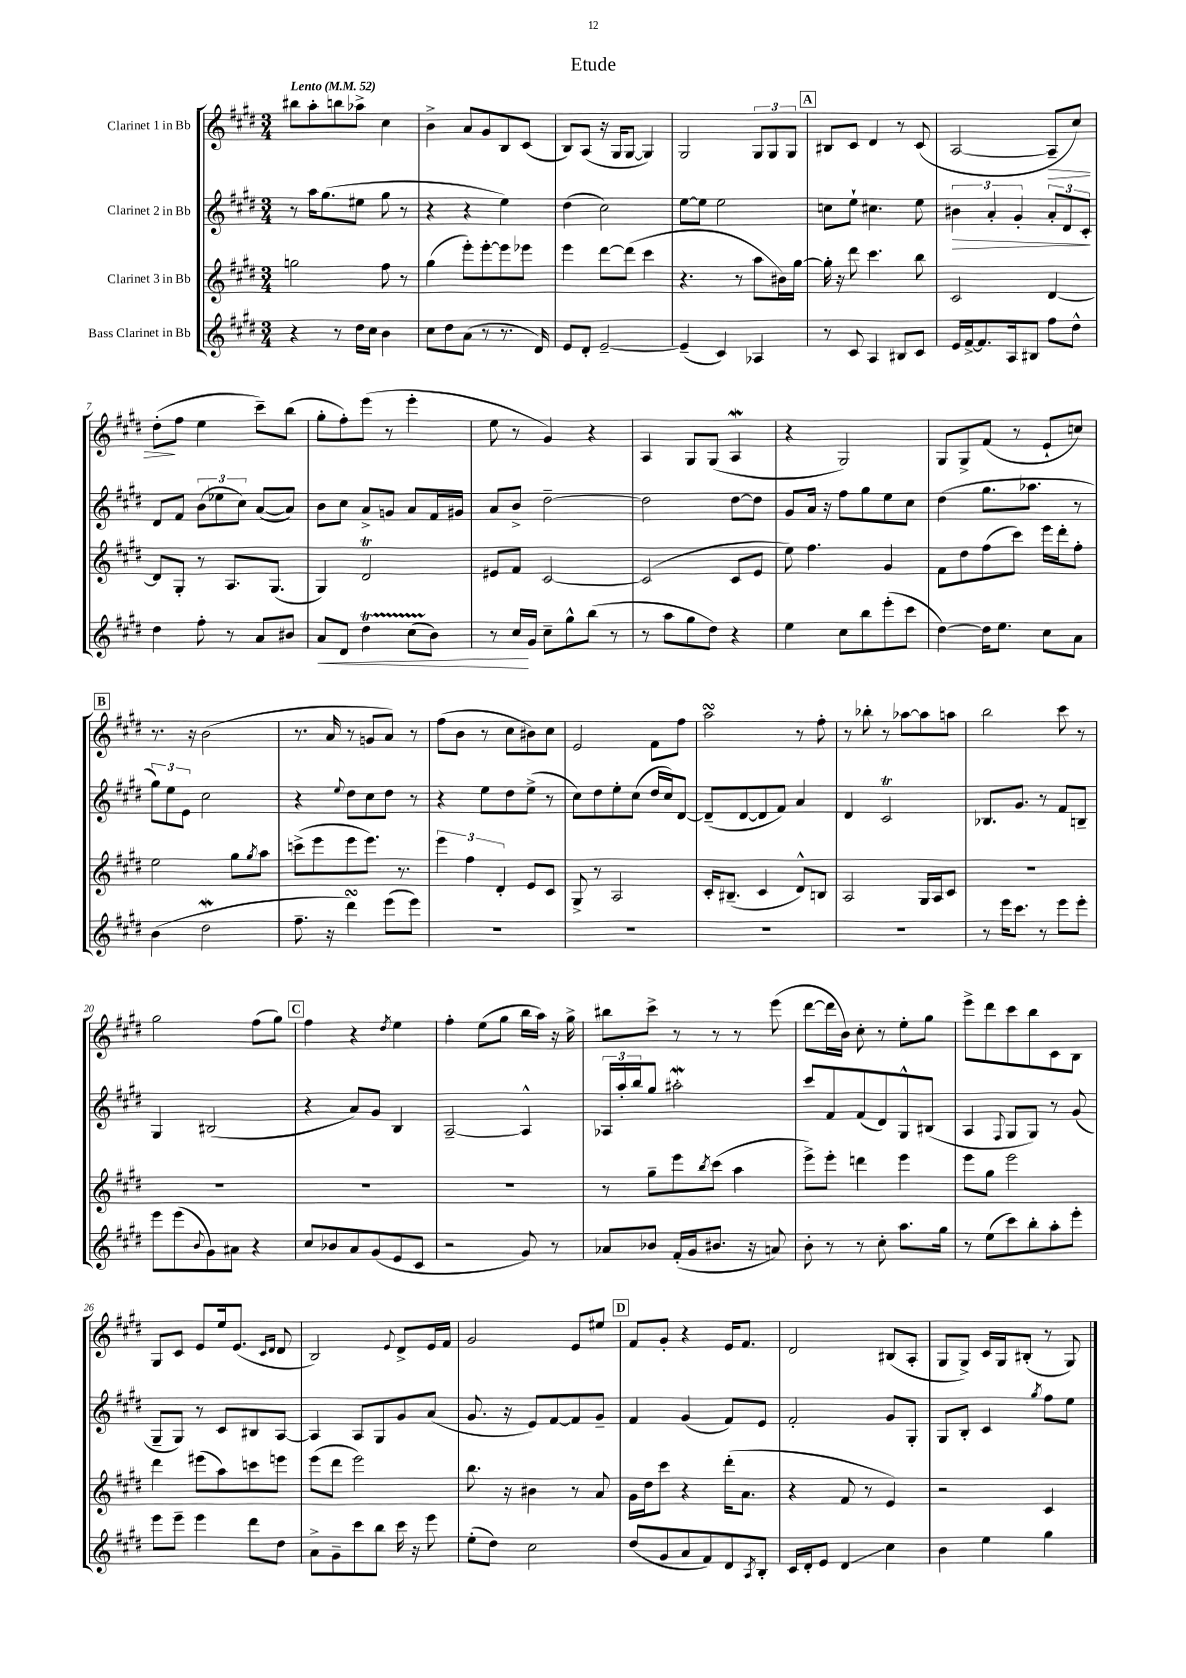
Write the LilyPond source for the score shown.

\header { title = "Etude" }
<<
\new StaffGroup <<
\new Staff = "s0" \with { instrumentName = "Clarinet 1 in Bb" } {
    \clef treble \key e \major \numericTimeSignature \time 3/4 \tempo "Lento" 4 = 52
    bis''8 a''8-. b''8 aes''8-> cis''4 |
    b'4-> a'8 gis'8 b8 cis'8( |
    b8) a8( r16 gis16 gis8~ gis4) |
    gis2 \tuplet 3/2 { gis8 gis8 gis8 } |
    \mark \markup { \box "A" } bis8 cis'8 dis'4 r8 cis'8( |
    a2~ a8--\> cis''8) |
    dis''8-.\!( fis''8 e''4 cis'''8--) b''8( |
    gis''8-. fis''8-.) e'''8( r8 e'''4-. |
    e''8 r8 gis'4) r4 |
    a4 gis8 gis8( a4\mordent |
    r4 gis2) |
    gis8 gis8-> fis'8( r8 e'8-! c''8) |
    \mark \markup { \box "B" } r8. r16 b'2( |
    r8. a'16 r8 g'8 a'8) r8 |
    fis''8( b'8 r8 cis''8 bis'8) cis''8 |
    e'2 fis'8 fis''8 |
    a''2\turn r8 fis''8-. |
    r8 bes''8-. r8 aes''8~ aes''8 a''8 |
    b''2 cis'''8 r8 |
    gis''2 fis''8( gis''8) |
    \mark \markup { \box "C" } fis''4 r4 \acciaccatura { dis''8 } e''4 |
    fis''4-. e''8( gis''8 b''16 a''16) r16 gis''16-> |
    bis''8 cis'''8-> r8 r8 r8 e'''8( |
    dis'''8~ dis'''16 b'16) cis''8-. r8 e''8-. gis''8 |
    e'''8-> dis'''8 cis'''8 b''8 cis'8 b8 |
    gis8 cis'8 e'8 e''16 e'8.( \grace { cis'16 dis'16 } dis'8 |
    b2) \appoggiatura { e'8 } dis'8-> e'16 fis'16 |
    gis'2 e'8 eis''8 |
    \mark \markup { \box "D" } fis'8 gis'8-. r4 e'16 fis'8. |
    dis'2 bis8( a8-. |
    gis8 gis8->) cis'16 gis16 bis8-.( r8 gis8) \bar "|." |
}
\new Staff = "s1" \with { instrumentName = "Clarinet 2 in Bb" } {
    \clef treble \key e \major \numericTimeSignature \time 3/4
    r8 a''16 gis''8.( eis''8 gis''8 r8 |
    r4 r4 e''4) |
    dis''4( cis''2) |
    e''8~ e''8 e''2 |
    \mark \markup { \box "A" } c''8 e''8-! cis''4. e''8 |
    \tuplet 3/2 { bis'4\> a'4-. gis'4-. } \tuplet 3/2 { a'8-. dis'8 cis'8-.\! } |
    dis'8 fis'8 \tuplet 3/2 { b'8( ees''8 cis''8) } a'8~( a'8) |
    b'8 cis''8 a'8-> g'8 a'8 fis'16 gis'16 |
    a'8 b'8-> dis''2~-- |
    dis''2 dis''8~ dis''8 |
    gis'8 a'16 r16 fis''8 gis''8 e''8 cis''8 |
    dis''4( gis''8. aes''8. r8 |
    \mark \markup { \box "B" } \tuplet 3/2 { gis''8) e''8 e'8 } cis''2 |
    r4 \appoggiatura { e''8 } dis''8 cis''8 dis''8 r8 |
    r4 e''8 dis''8 e''8->( r8 |
    cis''8) dis''8 e''8-. cis''8( dis''16 cis''16) dis'8~ |
    dis'8--( dis'8~ dis'8 fis'8) a'4 |
    dis'4 cis'2\trill |
    bes8. gis'8. r8 fis'8 b8-- |
    gis4 bis2( |
    \mark \markup { \box "C" } r4 a'8) gis'8 b4 |
    a2~-- a4-^ |
    \tuplet 3/2 { aes16 a''16-. b''16 } gis''8 ais''2-.\mordent |
    cis'''8 fis'8 fis'8( dis'8) gis8-^ bis8( |
    a4 \appoggiatura { fis8 } gis8 gis8) r8 gis'8( |
    gis8-- gis8) r8 cis'8 bis8 a8~ |
    a4 a8 gis8 gis'8 a'8( |
    gis'8. r16 e'8) fis'8~ fis'8 gis'8-- |
    \mark \markup { \box "D" } fis'4 gis'4( fis'8) e'8 |
    fis'2-. gis'8 gis8-. |
    gis8 b8-. cis'4 \acciaccatura { gis''8 } fis''8 e''8 \bar "|." |
}
\new Staff = "s2" \with { instrumentName = "Clarinet 3 in Bb" } {
    \clef treble \key e \major \numericTimeSignature \time 3/4
    g''2 fis''8 r8 |
    gis''4( e'''8-.) e'''8~-. e'''8 ees'''8 |
    e'''4 dis'''8~ dis'''8( cis'''4 |
    r4. r8 a''8 bis'16) gis''16~ |
    \mark \markup { \box "A" } gis''16-. r16 dis'''8 cis'''4. b''8 |
    cis'2 dis'4~ |
    dis'8 gis8-. r8 a8. gis8.( |
    gis4) dis'2\trill |
    eis'8 fis'8 cis'2~ |
    cis'2( cis'8 e'8 |
    e''8) fis''4. gis'4 |
    fis'8 dis''8 fis''8( cis'''8) e'''16 dis'''16-. fis''8-. |
    \mark \markup { \box "B" } e''2 gis''8 \acciaccatura { gis''8 } a''8 |
    c'''8->( e'''8 e'''8 e'''8.) r8. |
    \tuplet 3/2 { e'''4 fis''4 dis'4-. } e'8 cis'8 |
    gis8-> r8 a2 |
    cis'16-. bis8.--( cis'4 dis'8-^) b8 |
    a2 gis16 a16 cis'8 |
    R2. |
    R2. |
    \mark \markup { \box "C" } R2. |
    R2. |
    r8 gis''8-- e'''8 \acciaccatura { b''8 } cis'''8( a''4 |
    e'''8->) e'''8-. d'''4 e'''4 |
    e'''8 gis''8 e'''2 |
    dis'''4 eis'''8( a''8) c'''8 e'''8 |
    e'''8( dis'''8 e'''2) |
    b''8. r16 bis'4 r8 a'8 |
    \mark \markup { \box "D" } gis'16 dis''16 cis'''8 r4 dis'''16-.( a'8. |
    r4 fis'8 r8 e'4) |
    r2 cis'4 \bar "|." |
}
\new Staff = "s3" \with { instrumentName = "Bass Clarinet in Bb" } {
    \clef treble \key e \major \numericTimeSignature \time 3/4
    r4 r8 dis''16 cis''16 b'4 |
    cis''8 dis''8 a'8( r8 r8. dis'16) |
    e'8 dis'8-. e'2~-- |
    e'4--( cis'4) aes4 |
    \mark \markup { \box "A" } r8 cis'8 a4 bis8 cis'8 |
    e'16 fis'16~-> fis'8. a16 bis8 fis''8 dis''8-^ |
    dis''4 fis''8-. r8 a'8 bis'8 |
    a'8\< dis'8 dis''4\startTrillSpan cis''8( b'8\stopTrillSpan) |
    r8 cis''16\! gis'16 cis''8-- gis''8-^ b''8( r8 |
    r8 a''8 gis''8 dis''8) r4 |
    e''4 cis''8 b''8 e'''8-.( cis'''8 |
    dis''4~) dis''16 e''8. cis''8 a'8 |
    \mark \markup { \box "B" } b'4( dis''2\mordent |
    fis''8.-- r16 dis'''4\turn) e'''8( e'''8) |
    R2. |
    R2. |
    R2. |
    R2. |
    r8 e'''16 cis'''8. r8 e'''8 e'''8-. |
    e'''8 e'''8( \appoggiatura { b'8 } gis'8) ais'8 r4 |
    \mark \markup { \box "C" } cis''8 bes'8 a'8 gis'8( e'8 cis'8 |
    r2 gis'8) r8 |
    aes'8 bes'8 fis'16-.( gis'16 bis'8. r16 a'8) |
    b'8-. r8 r8 cis''8-. a''8. gis''16 |
    r8 e''8( cis'''8) b''8-. a''8-. e'''8-. |
    e'''8 e'''8-- e'''4 dis'''8 dis''8 |
    a'8-> gis'8-- cis'''8 b''8 cis'''16 r16 e'''8 |
    e''8-.( dis''8) cis''2 |
    \mark \markup { \box "D" } dis''8( gis'8 a'8 fis'8) dis'8 \acciaccatura { a8 } b8-. |
    cis'16 dis'16-. e'8 dis'4\glissando cis''4 |
    b'4 e''4 gis''4 \bar "|." |
}
>>
>>
